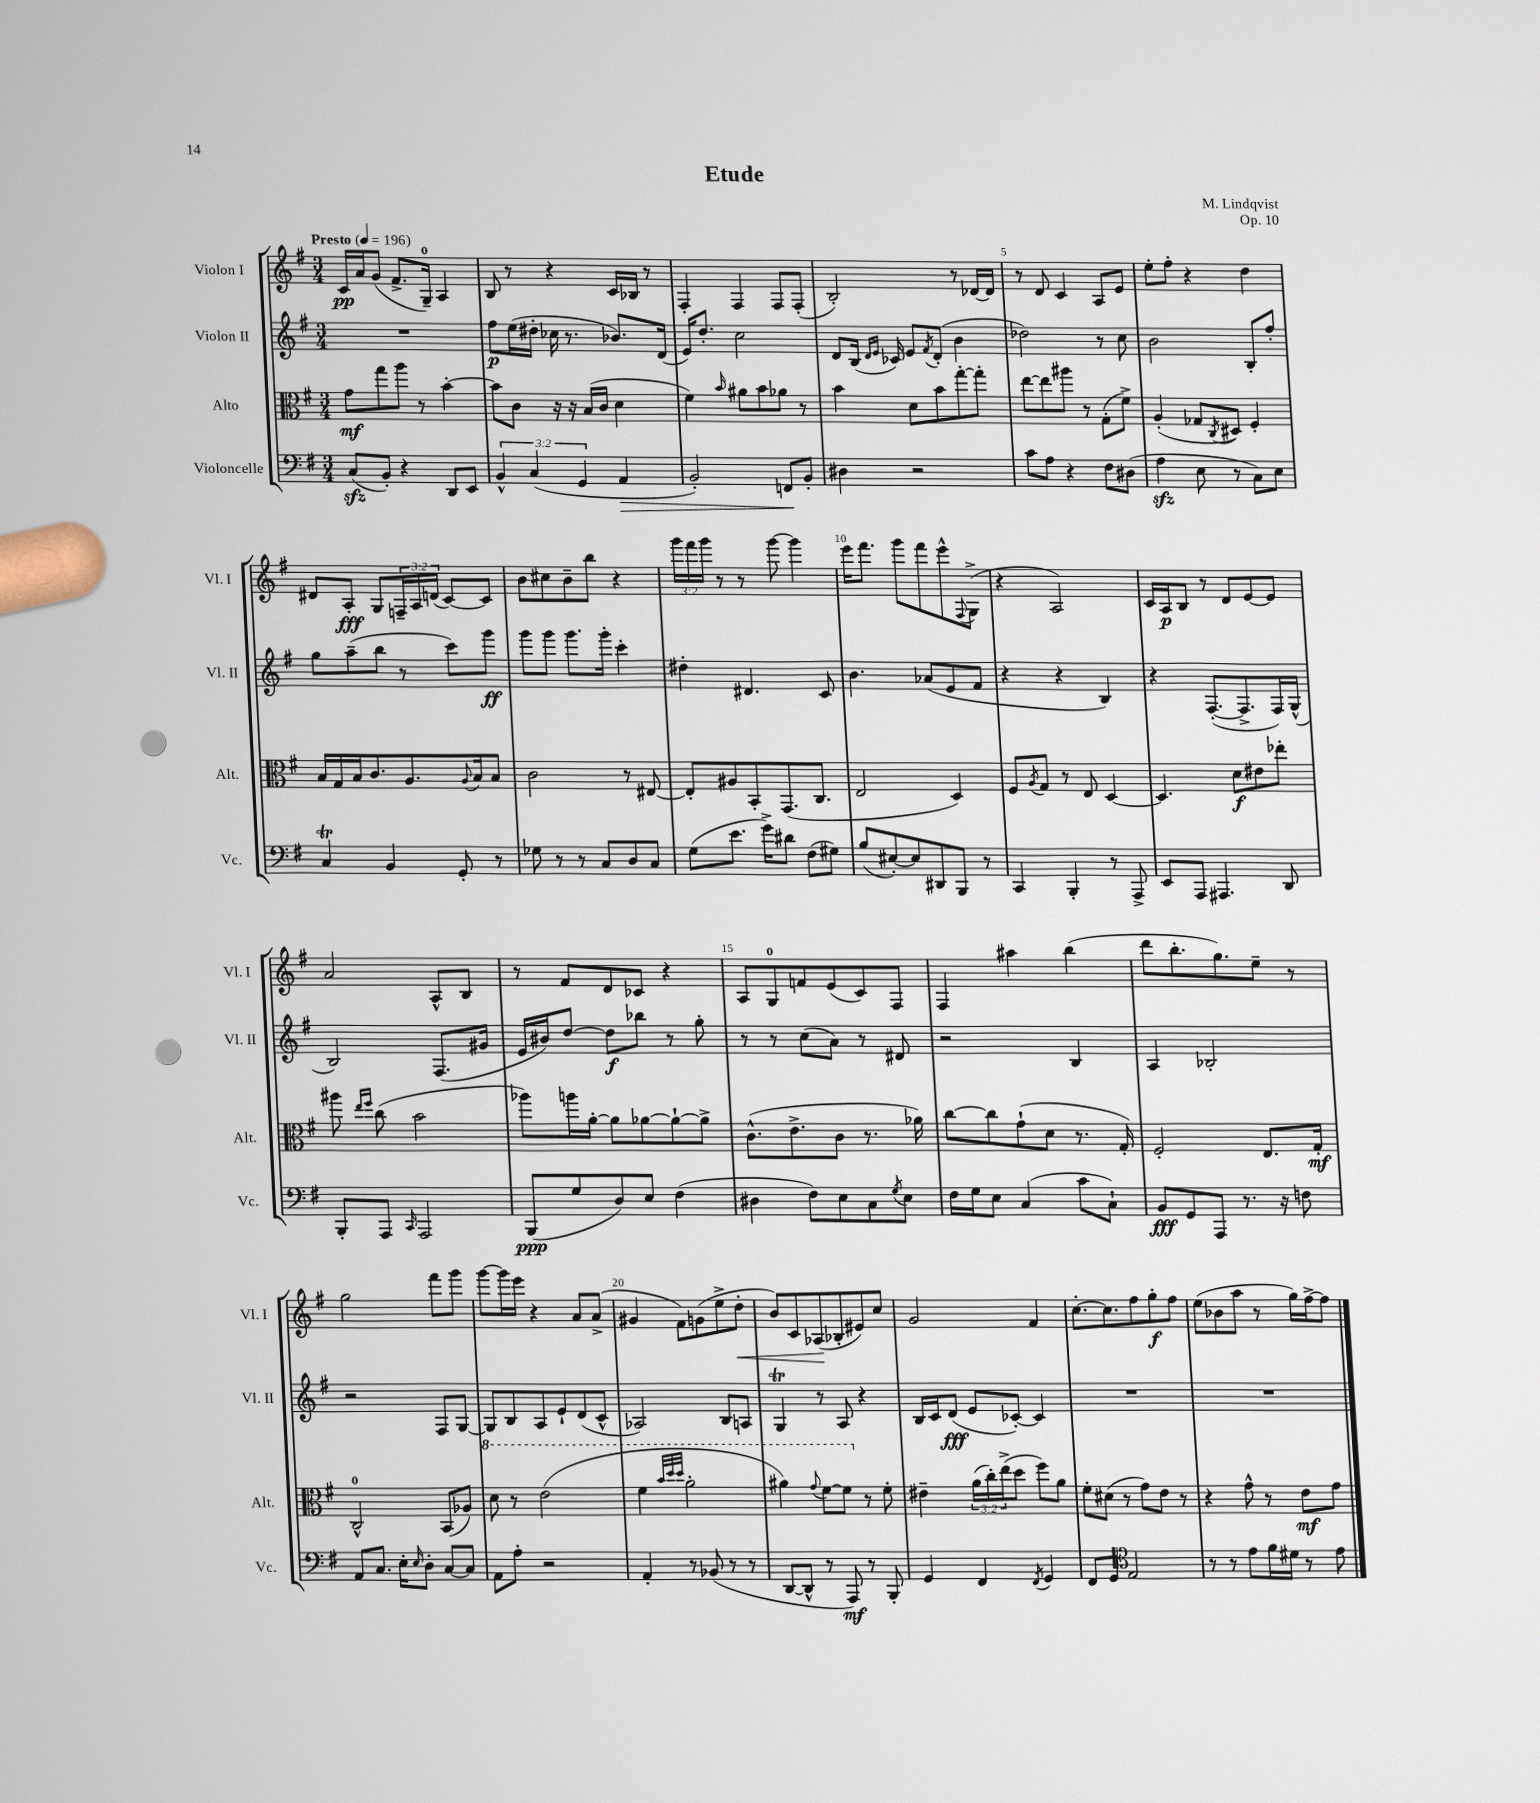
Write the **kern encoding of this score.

**kern	**dynam	**kern	**dynam	**kern	**dynam	**kern	**dynam
*part4	*part4	*part3	*part3	*part2	*part2	*part1	*part1
*staff4	*staff4	*staff3	*staff3	*staff2	*staff2	*staff1	*staff1
*I"Violoncelle	*	*I"Alto	*	*I"Violon II	*	*I"Violon I	*
*I'Vc.	*	*I'Alt.	*	*I'Vl. II	*	*I'Vl. I	*
*clefF4	*	*clefC3	*	*clefG2	*	*clefG2	*
*k[f#]	*	*k[f#]	*	*k[f#]	*	*k[f#]	*
*M3/4	*	*M3/4	*	*M3/4	*	*M3/4	*
*MM196	*	*MM196	*	*MM196	*	*MM196	*
=1	=1	=1	=1	=1	=1	=1	=1
!	!	!	!	!	!	!LO:TX:a:B:t=Presto	!
(8Czz/L	.	8g\L	mf	2.r	.	16c/LL	pp
.	.	.	.	.	.	16a/J	.
8BB'/J)	.	8gg\	.	.	.	(8g/J	.
4r	.	8aa\J	.	.	.	8.f#^/L	.
.	.	8r	.	.	.	.	.
.	.	.	.	.	.	16G~/Jk)	.
8DD/L	.	[4b'\	.	.	.	4A/	.
8EE/J	.	.	.	.	.	.	.
=2	=2	=2	=2	=2	=2	=2	=2
6BB^^/	.	8b\L]	.	8ff#\L	p	8B/	.
.	.	8c\J	.	(16ee\L	.	8r	.
(6C/	.	.	.	.	.	.	.
.	.	.	.	16dd#X'\JJ	.	.	.
.	.	16r	.	16cc-X\	.	4r	.
.	.	16r	.	8.r	.	.	.
6GG/	.	.	.	.	.	.	.
.	.	(16B/LL	.	.	.	.	.
.	.	16c/JJ	.	.	.	.	.
!	!LO:HP:b	!	!	!	!	!	!
4AA/	>	4d\	.	8.b-X/L)	.	16c/LL	.
.	.	.	.	.	.	16B-X/JJ	.
.	.	.	.	.	.	8r	.
.	.	.	.	(16d/Jk	.	.	.
=3	=3	=3	=3	=3	=3	=3	=3
2BB'/)	.	4f#\)	.	16e/KL)	.	4F#'/	.
.	.	.	.	8.dd'/J	.	.	.
.	.	16qqb/	.	.	.	.	.
.	.	8a#X\L	.	2cc\	.	4F#/	.
.	.	8b\	.	.	.	.	.
8FFn/L	.	8a-X\J	.	.	.	8F#/L	.
8BB'/J	]	8r	.	.	.	(8F#'/J	.
=4	=4	=4	=4	=4	=4	=4	=4
4D#X\	.	4b\	.	8d/L	.	2B'/)	.
.	.	.	.	(16B/Jk	.	.	.
.	.	.	.	16qqd/LL	.	.	.
.	.	.	.	16qqe/JJ	.	.	.
.	.	.	.	16c-X/)	.	.	.
2r	.	8d\L	.	8e/L	.	.	.
.	.	.	.	8qf#/	.	.	.
.	.	8b\	.	(8d'/J	.	.	.
.	.	[8gg'\	.	4b\	.	8r	.
.	.	8gg'\J]	.	.	.	[16d-X/LL	.
.	.	.	.	.	.	16d-/JJ]	.
=5	=5	=5	=5	=5	=5	=5	=5
8c\L	.	[8ee\L	.	2dd-X\)	.	8r	.
8A\J	.	8ee\]	.	.	.	8d/	.
4r	.	8aa#X\J	.	.	.	4c/	.
.	.	8r	.	.	.	.	.
8F#\L	.	(8G'\L	.	8r	.	8A/L	.
(8D#X\J	.	8f#^\J)	.	8cc\	.	8e/J	.
=6	=6	=6	=6	=6	=6	=6	=6
4Azz\	.	(4A'/	.	2b\	.	8ee'\L	.
.	.	.	.	.	.	8ff#'\J	.
8E\	.	8G-X/L	.	.	.	4r	.
.	.	8qC/	.	.	.	.	.
8r	.	8D#X/J)	.	.	.	.	.
8C\L)	.	4F#'/	.	8B'/L	.	4dd\	.
8E\J	.	.	.	8ff#'/J	.	.	.
!!LO:LB:g=z
=7	=7	=7	=7	=7	=7	=7	=7
4CT/	.	16B/LL	.	8gg\L	.	8d#X/L	.
.	.	16G/	.	.	.	.	.
.	.	16B/J	.	(8aa~\	.	8A'/J	fff
.	.	8.c/	.	.	.	.	.
4BB/	.	.	.	8bb\J	.	8G/L	.
.	.	8.A/	.	8r	.	24Fn~/L	.
.	.	.	.	.	.	24A/	.
.	.	.	.	.	.	(24dn/JJ	.
8GG'/	.	.	.	8ccc\L)	.	[8c/L)	.
.	.	8qqA/	.	.	.	.	.
.	.	16B/k	.	.	.	.	.
8r	.	8B/J	.	8ggg\J	ff	8c/J]	.
=8	=8	=8	=8	=8	=8	=8	=8
8G-X\	.	2c\	.	8ggg\L	.	8b\L	.
8r	.	.	.	8ggg\J	.	8cc#X\	.
8r	.	.	.	8.ggg\L	.	8b~\	.
8C/L	.	.	.	.	.	8bb\J	.
.	.	.	.	16ggg'\Jk	.	.	.
8D/	.	8r	.	4ccc'\	.	4r	.
8C/J	.	[8E#X/	.	.	.	.	.
=9	=9	=9	=9	=9	=9	=9	=9
(8G\L	.	8E#'/L]	.	4dd#X'\	.	24ggg\LL	.
.	.	.	.	.	.	24fff#\	.
.	.	.	.	.	.	24ggg\JJ	.
8.e\J	.	8A#X/	.	.	.	8r	.
.	.	8BB'/	.	4.d#X/	.	8r	.
16g^\KL)	.	.	.	.	.	.	.
8d#X\J	.	(8.GG/	.	.	.	[8ggg\	.
(8F#\L	.	.	.	.	.	4ggg\]	.
.	.	8.C/J	.	.	.	.	.
8G#X\J)	.	.	.	8c/	.	.	.
=10	=10	=10	=10	=10	=10	=10	=10
(8B/L	.	2E/	.	4.b\	.	16eee\KL	.
.	.	.	.	.	.	8.fff#\J	.
[8E#X'/)	.	.	.	.	.	.	.
8E#/]	.	.	.	.	.	8ggg\L	.
8DD#X/	.	.	.	(8a-X/L	.	8fff#\	.
8BBB/J	.	4D/)	.	8e/	.	8eee^^\	.
.	.	.	.	.	.	8qqF#/	.
8r	.	.	.	8f#/J	.	(8G^\J	.
=11	=11	=11	=11	=11	=11	=11	=11
4CC/	.	8F#/L	.	4r	.	4r	.
.	.	8qA/	.	.	.	.	.
.	.	8G/J	.	.	.	.	.
4BBB'/	.	8r	.	4r	.	2A/)	.
.	.	8E/	.	.	.	.	.
8r	.	[4D/	.	4B/)	.	.	.
8AAA^/	.	.	.	.	.	.	.
=12	=12	=12	=12	=12	=12	=12	=12
8EE/L	.	4.D/]	.	4r	.	16c/LL	.
.	.	.	.	.	.	16A/J	p
8AAA/J	.	.	.	.	.	8B/J	.
4.AAA#X/	.	.	.	([8.F#'/L	.	8r	.
.	.	8d\L	f	.	.	8d/L	.
.	.	.	.	8.F#^/]	.	.	.
.	.	8e#X\	.	.	.	[8e/	.
8DD/	.	8ee-X'\J	.	16F#/L)	.	8e/J]	.
.	.	.	.	(16G^^/JJ	.	.	.
!!LO:LB:g=z
=13	=13	=13	=13	=13	=13	=13	=13
8BBB'/L	.	8aa#X\	.	2B/)	.	2a/	.
.	.	16qqee/LL	.	.	.	.	.
.	.	16qqff#/JJ	.	.	.	.	.
8AAA/J	.	(8cc\	.	.	.	.	.
16qqCC/	.	.	.	.	.	.	.
2AAA/	.	2b\	.	.	.	.	.
.	.	.	.	(8.F#/L	.	8A^^/L	.
.	.	.	.	.	.	8B/J	.
.	.	.	.	16g#X/Jk	.	.	.
=14	=14	=14	=14	=14	=14	=14	=14
(8BBB/L	ppp	8aa-X\L)	.	16e/LL	.	8r	.
.	.	.	.	16b#X/J)	.	.	.
8G/	.	16aan\L	.	[8dd/J	.	8f#/L	.
.	.	[16a'\JJ	.	.	.	.	.
8D/)	.	8a\L]	.	8dd\L]	f	8d/	.
8E/J	.	[8a-X\	.	8bb-X\J	.	8c-X/J	.
(4F#\	.	8a-`\_	.	8r	.	4r	.
.	.	8a-^\J]	.	8gg'\	.	.	.
=15	=15	=15	=15	=15	=15	=15	=15
4D#X\	.	(8.c^^\L	.	8r	.	8A/L	.
.	.	.	.	8r	.	8G/	.
.	.	8.e^\	.	.	.	.	.
8F#\L)	.	.	.	(8cc\L	.	8fn/	.
8E\	.	8c\J	.	8a\J)	.	(8e/	.
8C\	.	8.r	.	8r	.	8c/)	.
8qG/	.	.	.	.	.	.	.
8E\J	.	.	.	8d#X/	.	8F#/J	.
.	.	16a-X\)	.	.	.	.	.
=16	=16	=16	=16	=16	=16	=16	=16
16F#\LL	.	[8cc\L	.	2r	.	4F#/	.
16G\J	.	.	.	.	.	.	.
8E\J	.	8cc\]	.	.	.	.	.
(4C/	.	(8g`\	.	.	.	4aa#X\	.
.	.	8d\J	.	.	.	.	.
8c\L	.	8.r	.	4B/	.	(4bb\	.
8C`\J)	.	.	.	.	.	.	.
.	.	16G'/)	.	.	.	.	.
=17	=17	=17	=17	=17	=17	=17	=17
8BB/L	fff	2F#'/	.	4A/	.	8ddd\L	.
8GG/	.	.	.	.	.	8.bb'\	.
8AAA/J	.	.	.	2B-X'/	.	.	.
.	.	.	.	.	.	8.gg\)	.
8.r	.	.	.	.	.	.	.
.	.	8.E/L	.	.	.	8ee~\J	.
16r	.	.	.	.	.	.	.
8Fn\	.	.	.	.	.	8r	.
.	.	16G'/Jk	mf	.	.	.	.
!!LO:LB:g=z
=18	=18	=18	=18	=18	=18	=18	=18
8AA/L	.	2C^^/	.	2r	.	2gg\	.
8.C/J	.	.	.	.	.	.	.
16E'\KL	.	.	.	.	.	.	.
16qqE/	.	.	.	.	.	.	.
8D'\J	.	.	.	.	.	.	.
[8C/L	.	(8BB/L	.	8F#/L	.	8fff#\L	.
8C/J]	.	8A-X/J)	.	[8G/J	.	8ggg\J	.
=19	=19	=19	=19	=19	=19	=19	=19
*	*	*8va	*	*	*	*	*
8AA\L	.	8dd\	.	8G/L]	.	[8ggg\L	.
8A'\J	.	8r	.	8B/	.	16ggg\L]	.
.	.	.	.	.	.	16eee\JJ	.
2r	.	(2ee\	.	8A/	.	4r	.
.	.	.	.	8e`/	.	.	.
.	.	.	.	(8d/	.	8a/L	.
.	.	.	.	8c^^/J	.	(8a^/J	.
=20	=20	=20	=20	=20	=20	=20	=20
4AA'/	.	4ff#\	.	2A-X/)	.	4g#X/	.
.	.	32qqbb/LLL	.	.	.	.	.
.	.	32qqddd/	.	.	.	.	.
.	.	32qqddd/JJJ	.	.	.	.	.
8r	.	2aa'\	.	.	.	8f#\L)	.
(8BB-X/	.	.	.	.	.	(8gn\	.
8r	.	.	.	8B/L	.	8ee^\	.
!	!	!	!	!	!	!	!LO:HP:b
8r	.	.	.	8An/J	.	8dd'\J	<
=21	=21	=21	=21	=21	=21	=21	=21
[8DD/L	.	4aa#X\)	.	4GT/	.	8b/L)	.
8DD^^/J]	.	.	.	.	.	8c/	.
.	.	8qqgg/	.	.	.	.	.
8r	.	[8ff#\L	.	8r	.	(8A-X/	.
8AAA/)	mf	8ff#\J]	.	8A/	.	8B-X'/	[
*	*	*X8va	*	*	*	*	*
8r	.	8r	.	4r	.	8e#X/)	.
8BBB'/	.	8f#'\	.	.	.	8cc/J	.
=22	=22	=22	=22	=22	=22	=22	=22
4GG/	.	4e#X~\	.	16B/LL	.	2g/	.
.	.	.	.	16c/J	.	.	.
.	.	.	.	(8d/J	fff	.	.
4FF#/	.	(24a\LL	.	8e/L	.	.	.
.	.	24cc'\)	.	.	.	.	.
.	.	(24ee^\J	.	.	.	.	.
.	.	8dd\J	.	[8c-X'/J)	.	.	.
8qFF#/	.	.	.	.	.	.	.
4GG/	.	8ff#\L)	.	4c-/]	.	4f#/	.
.	.	8a\J	.	.	.	.	.
=23	=23	=23	=23	=23	=23	=23	=23
8FF#/L	.	8f#'\L	.	2.r	.	[8.cc'\L	.
8GG/J	.	(8d#X\J	.	.	.	.	.
.	.	.	.	.	.	8.cc\]	.
*clefC4	*	*	*	*	*	*	*
2E/	.	8r	.	.	.	.	.
.	.	8g\L)	.	.	.	8ff#\	.
.	.	8e\J	.	.	.	8gg'\	f
.	.	8r	.	.	.	8ff#\J	.
=24	=24	=24	=24	=24	=24	=24	=24
8r	.	4r	.	2.r	.	(8ee\L	.
8r	.	.	.	.	.	8b-X\	.
8e\L	.	8g^^\	.	.	.	8aa\J	.
16f#\L	.	8r	.	.	.	8r	.
16d#X\JJ	.	.	.	.	.	.	.
8r	.	8e\L	mf	.	.	16gg\LL)	.
.	.	.	.	.	.	[16ff#^\J	.
8e\	.	8g\J	.	.	.	8ff#\J]	.
==	==	==	==	==	==	==	==
*-	*-	*-	*-	*-	*-	*-	*-
